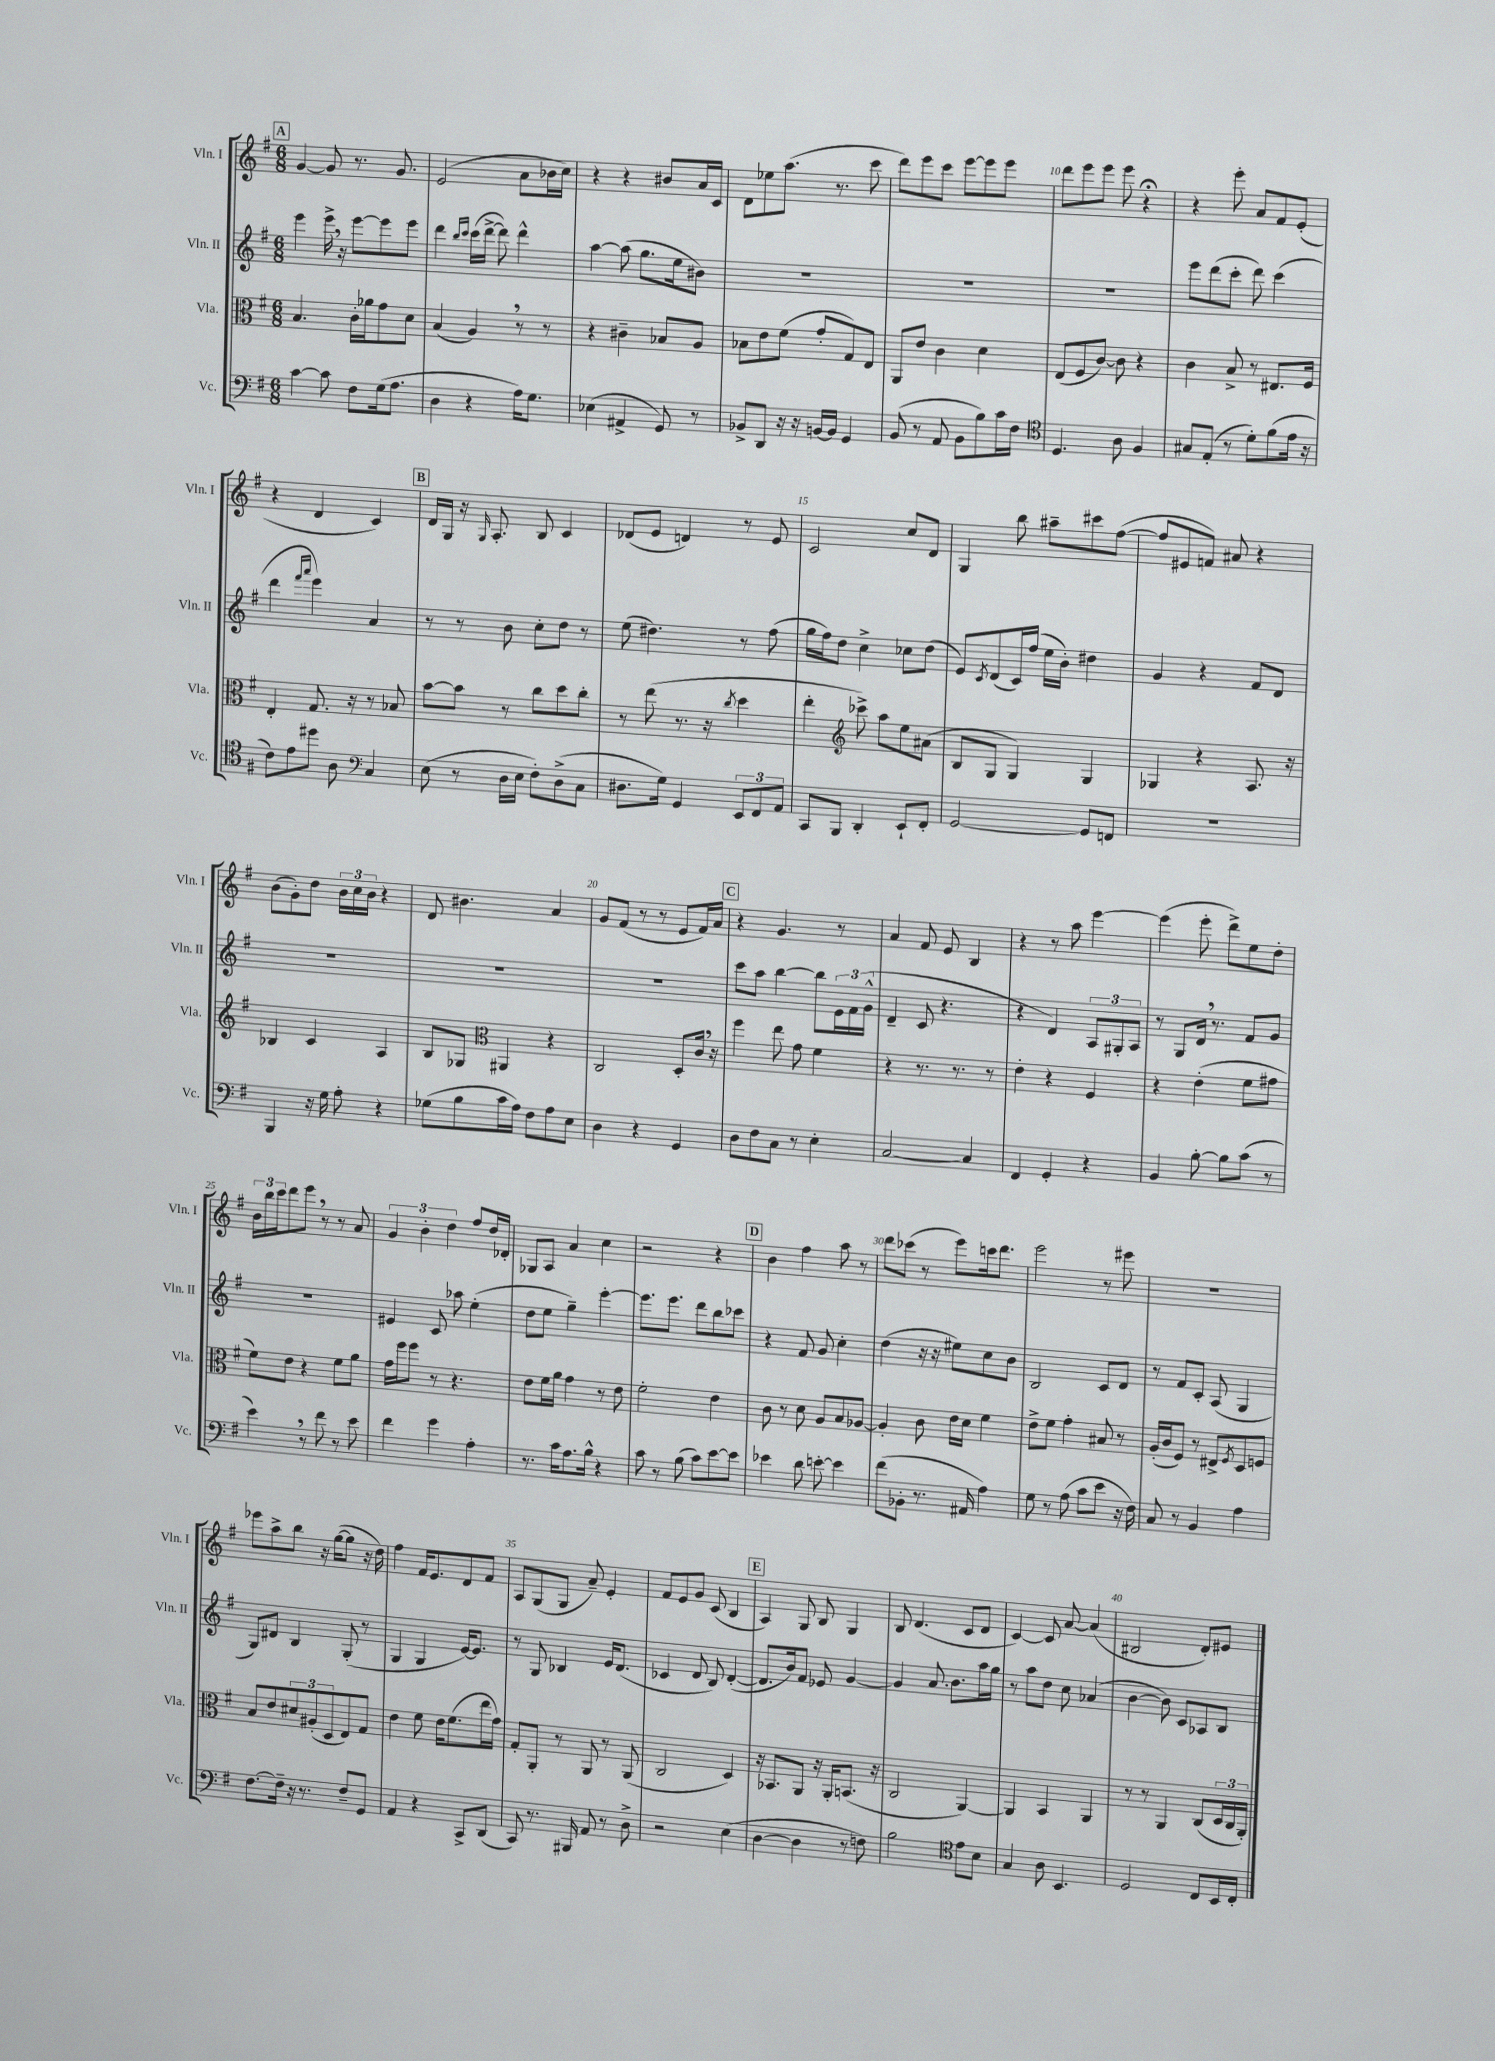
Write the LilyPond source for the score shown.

<<
\new StaffGroup <<
\new Staff = "s0" \with { instrumentName = "Vln. I" shortInstrumentName = "Vln. I" } {
    \clef treble \key g \major \numericTimeSignature \time 6/8
    \mark \markup { \box "A" } g'4~ g'8 r8. g'8. |
    e'2( a'8 bes'16 c''16) |
    r4 r4 bis'8 a'16 c'16 |
    d'8 ees''8 a''8.( r8. c'''8 |
    d'''8) e'''8 c'''8 e'''8~ e'''8 e'''8 |
    d'''8 e'''8 e'''8 e'''8 r4\fermata |
    r4 e'''8-. a'8 fis'8 e'8-.( |
    r4 d'4 c'4) |
    \mark \markup { \box "B" } d'16 g16 r16 \grace { g16 } a8.-. b8 c'4 |
    des'8( e'8 d'4) r8 e'8 |
    c'2 c''8 d'8 |
    g4 b''8 ais''8-- cis'''8 fis''8~( |
    fis''8 eis'8 f'8) ais'8 r4 |
    b'8( g'8-.) d''8 \tuplet 3/2 { b'16 c''16 b'16 } r4 |
    d'8 bis'4. a'4 |
    g'8 fis'8( r8 r8 e'8 fis'16) a'16 |
    \mark \markup { \box "C" } r4 g'4. r8 |
    a'4 fis'8 e'8 b4 |
    r4 r8 a''8 e'''4~ |
    e'''4( e'''8-. d'''8->) e''8 d''8-. |
    \tuplet 3/2 { b'16 b''16 c'''16 } d'''8 e'''8 \breathe r8 r8 a'8 |
    \tuplet 3/2 { g'4 b'4-. d''4 } fis''8 d''16 des'16-. |
    ges8 a8 a'4 c''4 |
    r2 r4 |
    \mark \markup { \box "D" } b'4 fis''4 a''8 r8 |
    d'''8 ces'''8( r8 e'''8) c'''16 d'''8. |
    e'''2 r8 eis'''8 |
    R2. |
    ees'''8 a''8-> b''8 r16 g''16~( g''8 r16 d''16) |
    fis''4 fis'16 e'8. d'8 fis'8 |
    a8 g8( g8 a'8--) e'4-. |
    fis'8 e'8 g'8 c'8( b4 |
    \mark \markup { \box "E" } a4) g8 b8 g4 |
    b8 d'4.( c'8 d'8 |
    c'4~) c'8 a'8~ a'4( |
    bis2 d'8-.) eis'8 \bar "|." |
}
\new Staff = "s1" \with { instrumentName = "Vln. II" shortInstrumentName = "Vln. II" } {
    \clef treble \key g \major \numericTimeSignature \time 6/8
    \mark \markup { \box "A" } e'''4 e'''16-> \breathe r16 e'''8~ e'''8 e'''8 |
    d'''4 \grace { b''16 c'''16 } c'''16( d'''16~-> d'''8) d'''4-^ |
    a''4~ a''8( g''8. e''16 bis'8) |
    R2. |
    R2. |
    R2. |
    e'''8 d'''8( c'''8-. d'''8) c'''4( |
    d'''4 \grace { fis'''16 a'''16 } e'''4) a'4 |
    \mark \markup { \box "B" } r8 r8 b'8 c''8-. d''8 r8 |
    e''8( dis''4.) r8 fis''8( |
    g''16 fis''16) d''8 c''4-> ces''8 d''8( |
    e'8) \acciaccatura { c'8 } d'8( c'16) fis''16( e''16 b'16-.) dis''4 |
    g'4 r4 fis'8 d'8 |
    R2. |
    R2. |
    R2. |
    \mark \markup { \box "C" } c'''8 a''8 b''4~ b''8 \tuplet 3/2 { e'16 fis'16 g'16-^( } |
    d'4-- c'8 r4. |
    r4 d'4) \tuplet 3/2 { a8 gis8-. a8 } |
    r8 g8 d'16 \breathe r8. fis'8 g'8 |
    R2. |
    eis'4 c'8 aes''8 e''4-.( |
    d''8 e''8 g''4--) e'''4~-. |
    e'''8. e'''8. d'''8 b''8 ces'''8 |
    \mark \markup { \box "D" } r4 fis'8 g'8 c''4-. |
    d''4( r16 r16 eis''8) c''8 b'8 |
    b2 c'8 d'8 |
    r8 fis'8 c'8-. a8( g4 |
    g8) dis'8 b4 g8-.( r8 |
    g4 g4 e'16~) e'8. |
    r8 g8 bes4 e'16 d'8.( |
    ces'4 d'8 b8) d'4~-.( |
    \mark \markup { \box "E" } d'8. b'16) fis'8 ees'8 g'4~ |
    g'4 a'8. b'8. a''16 g''16 |
    r8 a''8 d''8 c''8 aes'4( |
    b'4~ b'8) c'8 aes8 b8 \bar "|." |
}
\new Staff = "s2" \with { instrumentName = "Vla." shortInstrumentName = "Vla." } {
    \clef alto \key g \major \numericTimeSignature \time 6/8
    \mark \markup { \box "A" } b4. c'16-. aes'16 g'8 d'8 |
    b4( a4) \breathe r8 r8 |
    r4 cis'4-- bes8 a8 |
    bes8 e'8 fis'8( g'8-. g8) e8 |
    a,8 e'8 c'4 d'4 |
    e8( fis8 c'8~) c'8 r4 |
    c'4 b8-> r8 eis8. fis16 |
    e4-. g8. r16 r8 bes8 |
    \mark \markup { \box "B" } b'8~ b'8 r8 c''8 d''8 c''8-. |
    r8 e''8( r8. r16 \acciaccatura { c''8 } d''4 |
    e''4-. \clef treble ces'''8->) a''8 e''8 ais'8( |
    b8 g8 g4) g4 |
    ges4 r4 a8. r16 |
    bes4 c'4 a4 |
    b8 ges8 \clef alto ais,4 r4 |
    c2 d8-. c'16 \breathe r16 |
    \mark \markup { \box "C" } fis''4 e''8 g'8 fis'4 |
    r4 r8. r8. r8 |
    e'4-. r4 fis4 |
    r4 e'4-.( fis'8 gis'8 |
    fis'8) e'8 r4 fis'8 a'8 |
    g'16 fis''16 fis''8 r8 r4. |
    e'8 fis'16 a'16 g'4 r8 e'8 |
    fis'2-. e'4 |
    \mark \markup { \box "D" } c'8 r8 d'8 a8 b8 aes8~ |
    aes4-. c'8 e'16 d'16 fis'4 |
    e'8-> fis'8 g'4-. bis8 r8 |
    a16-.( c'16 fis8) r8 eis8-> \acciaccatura { fis8 } d8 f8 |
    b8 e'8 \tuplet 3/2 { dis'8 ais8-.( d8 } e8) g8 |
    e'4 fis'8 e'16 fis'8.( e''16 g'16) |
    g8-. a,8-. r8 a,8 r8 a,8( |
    c2 d4) |
    \mark \markup { \box "E" } r16 bes,8. a,8 r16 a,16-. b,8.( r16 |
    c2 a,4~) |
    a,4 b,4 a,4 |
    r8 r8 a,4 c8( \tuplet 3/2 { d16 c16 a,16-.) } \bar "|." |
}
\new Staff = "s3" \with { instrumentName = "Vc." shortInstrumentName = "Vc." } {
    \clef bass \key g \major \numericTimeSignature \time 6/8
    \mark \markup { \box "A" } c'4~ c'8 fis8 g16( a8. |
    d4 r4 a16) g8. |
    ees4( ais,4-> g,8) r8 |
    bes,8-> d,8 r16 r16 b,16~ b,16 g,4 |
    b,8( r8 a,8 b,8 b8) c'16 fis16 |
    \clef tenor d4. a8 fis4 |
    gis8 e8-.( r8 d'8-.) fis'8( e'16 r16 |
    c'8) e'8 dis''8 a8 \clef bass c4 |
    \mark \markup { \box "B" } e8( r8 d16 e16 fis8-.) d8->( c8 |
    dis8. g16) g,4 \tuplet 3/2 { e,8 fis,8 a,8 } |
    c,8 b,,8 d,4-. e,8-! fis,8-. |
    g,2~ g,8 f,8 |
    R2. |
    b,,4 r16 g16 a8-. r4 |
    ges8( b8 c'16 a16) fis8 a8 e8 |
    d4 r4 g,4 |
    \mark \markup { \box "C" } d8 fis8 c8 r8 e4-. |
    c2~ c4 |
    fis,4 g,4-. r4 |
    b,4 b8~-. b8 c'8( r8 |
    e'4) \breathe r8 fis'8 r8 e'8 |
    fis'4 g'4 a4-. |
    r8. c'16 a8. b16-^ r4 |
    c'8 r8 b8( c'8) e'8~ e'8 |
    \mark \markup { \box "D" } ees'4 d'8 e'8~-. e'4 |
    fis'8( bes,8-. r8. ais,16 a4) |
    g8 r8 a8( c'8 e'8 r16 fis16) |
    c8 r8 b,4 a4 |
    fis8.~ fis16-- r16 r8. fis8-- g,8 |
    a,4 r4 c,8-> d,8( |
    c,8) r8. bis,,16 a,8 r8 d8-> |
    r2 e4( |
    \mark \markup { \box "E" } d4~ d4 r8 f8) |
    b2 \clef tenor e'8 b8 |
    g4 a8 b,4. |
    d2 c8 b,16 c16-. \bar "|." |
}
>>
>>
\layout { \context { \Score currentBarNumber = #5 \override BarNumber.break-visibility = ##(#f #t #t) barNumberVisibility = #(every-nth-bar-number-visible 5) } }
